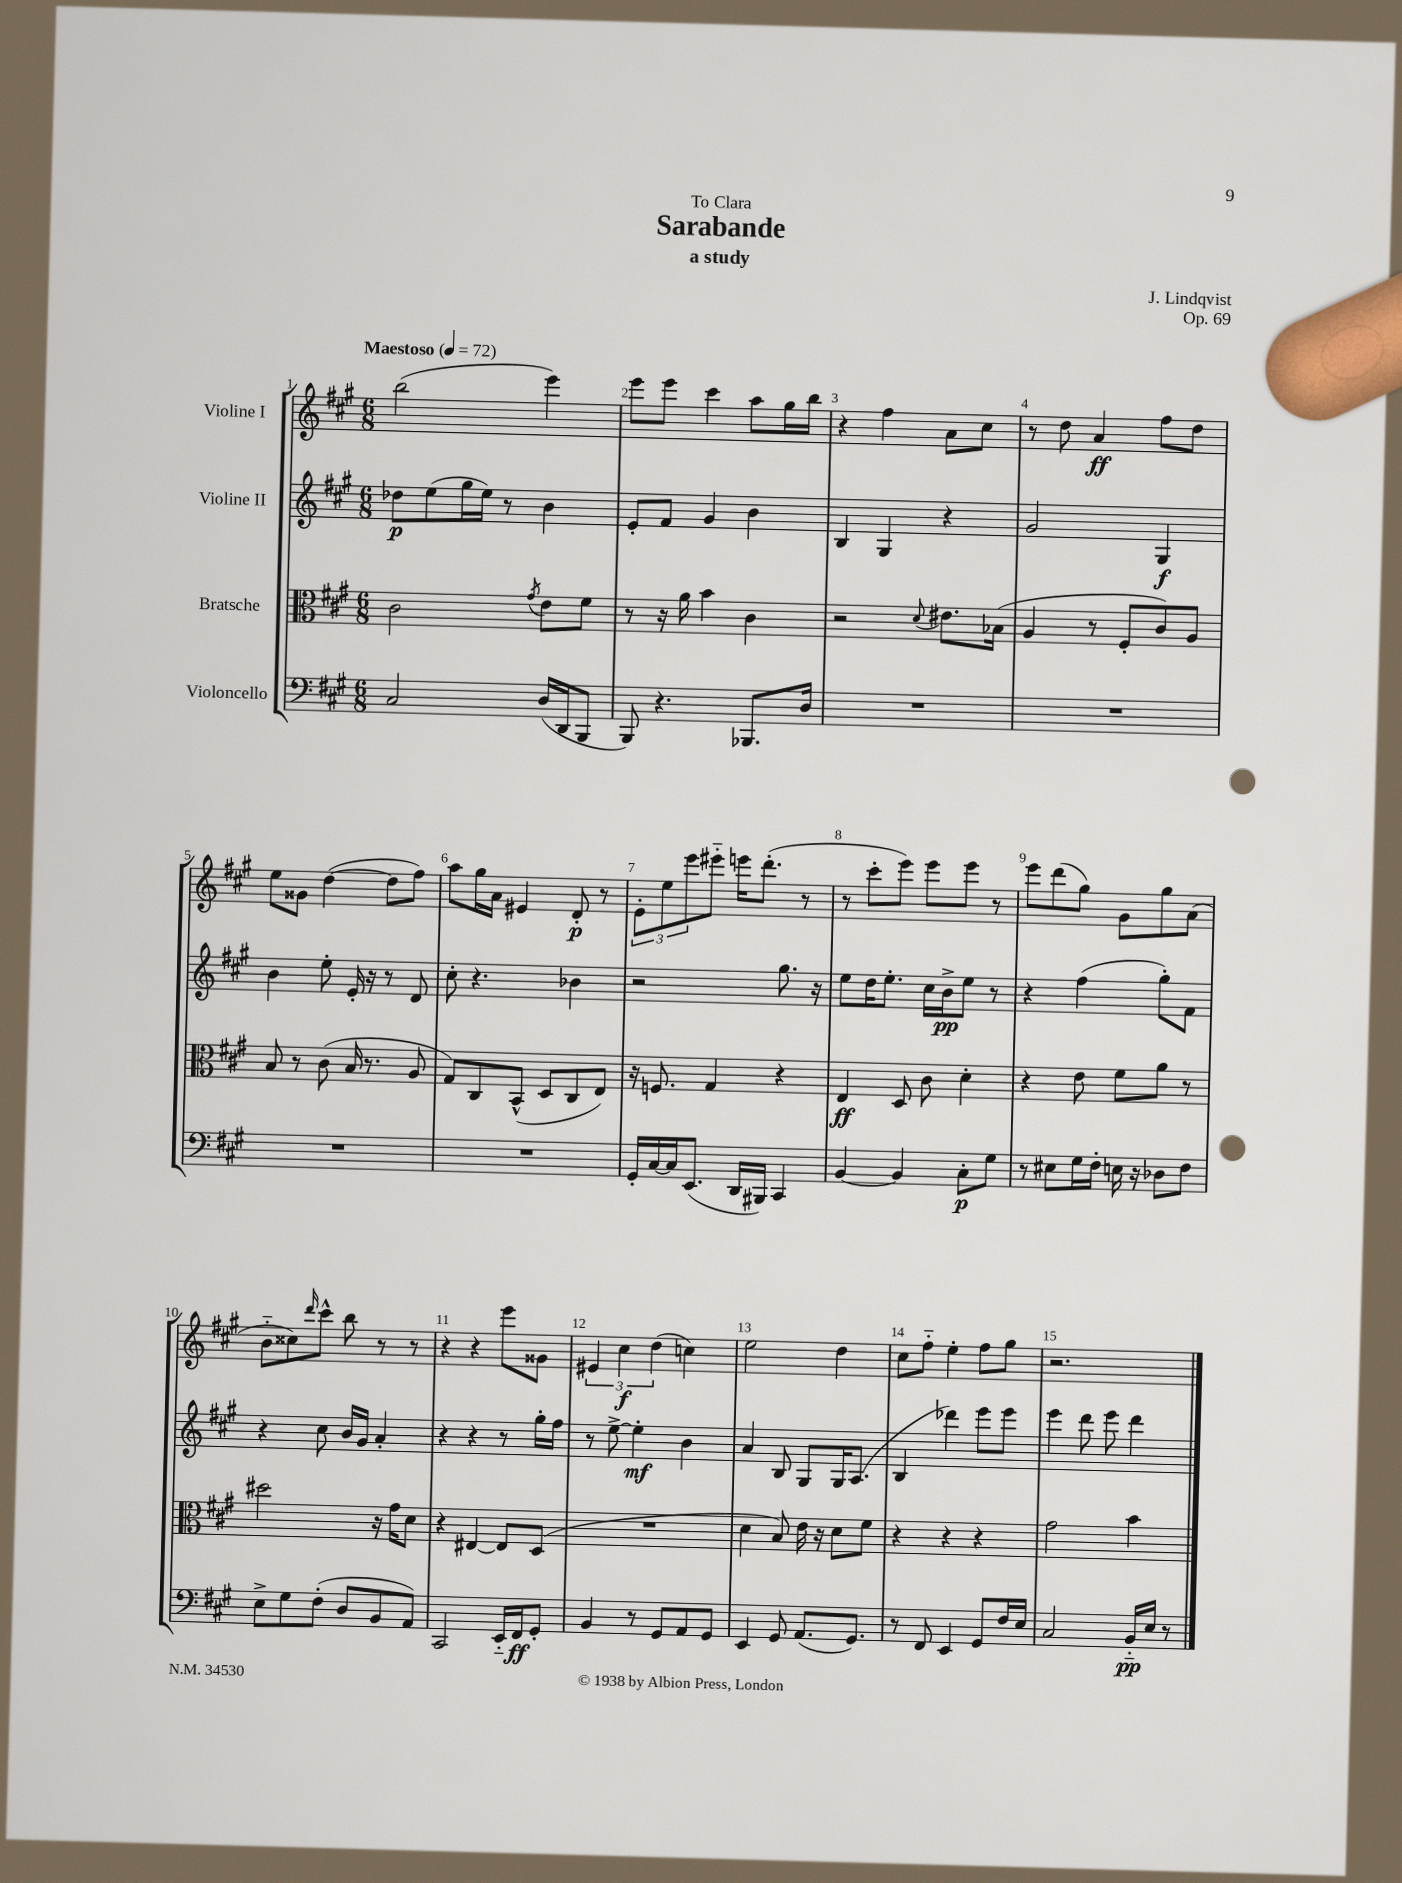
\header { title = "Sarabande" composer = "J. Lindqvist" subtitle = "a study" dedication = "To Clara" opus = "Op. 69" }
<<
\new StaffGroup <<
\new Staff = "s0" \with { instrumentName = "Violine I" } {
    \clef treble \key a \major \numericTimeSignature \time 6/8 \tempo "Maestoso" 4 = 72
    b''2( e'''4) |
    e'''8 e'''8 cis'''4 a''8 gis''16 b''16 |
    r4 fis''4 a'8 cis''8 |
    r8 d''8 a'4\ff fis''8 d''8 |
    e''8 gisis'8 d''4~( d''8 fis''8) |
    a''8 gis''16 a'16 eis'4 d'8-.\p r8 |
    \tuplet 3/2 { e'8-. e''8 e'''8 } eis'''8-_ e'''16 d'''8.-.( r8 |
    r8 cis'''8-. e'''8) e'''8 e'''8 r8 |
    e'''8 d'''8( gis''8) gis'8 gis''8 a'8( |
    b'8-_ cisis''8) \grace { d'''16 } cis'''8-^ b''8 r8 r8 |
    r4 r4 e'''8 gisis'8 |
    \tuplet 3/2 { eis'4 cis''4\f d''4( } c''4) |
    e''2 d''4 |
    cis''8 fis''8-_ e''4-. fis''8 gis''8 |
    r2. \bar "|." |
}
\new Staff = "s1" \with { instrumentName = "Violine II" } {
    \clef treble \key a \major \numericTimeSignature \time 6/8
    des''8\p e''8( gis''16 e''16) r8 b'4 |
    e'8-. fis'8 gis'4 b'4 |
    b4 gis4 r4 |
    gis'2 gis4\f |
    b'4 e''8-. e'16-. r16 r8 d'8 |
    cis''8-. r4. bes'4 |
    r2 gis''8. r16 |
    e''8 d''16 e''8.-. cis''16 b'16->\pp e''8 r8 |
    r4 fis''4( gis''8-.) fis'8 |
    r4 cis''8 b'16 gis'16 a'4-. |
    r4 r4 r8 gis''16-. fis''16 |
    r8 e''8~-> e''4-.\mf b'4 |
    a'4 b8 gis8 gis16 a8.( |
    b4 des'''4) e'''8 e'''8 |
    e'''4 d'''8 e'''8 d'''4 \bar "|." |
}
\new Staff = "s2" \with { instrumentName = "Bratsche" } {
    \clef alto \key a \major \numericTimeSignature \time 6/8
    cis'2 \acciaccatura { gis'8 } e'8 fis'8 |
    r8 r16 a'16 b'4 cis'4 |
    r2 \appoggiatura { d'8 } eis'8. bes16( |
    a4 r8 fis8-. cis'8) a8 |
    b8 r8 cis'8( b16 r8. a8 |
    gis8) cis8 b,8-^( d8 cis8 e8) |
    r16 f8. gis4 r4 |
    e4\ff d8 cis'8 d'4-. |
    r4 e'8 fis'8 a'8 r8 |
    dis''2 r16 gis'16 d'8 |
    r4 eis4~ eis8 d8( |
    R2. |
    d'4 b8) e'16 r16 d'8 fis'8 |
    r4 r4 r4 |
    gis'2 b'4 \bar "|." |
}
\new Staff = "s3" \with { instrumentName = "Violoncello" } {
    \clef bass \key a \major \numericTimeSignature \time 6/8
    cis2 d16( d,16 b,,8 |
    b,,8) r4. bes,,8. d16 |
    R2. |
    R2. |
    R2. |
    R2. |
    gis,16-. cis16~ cis16 e,8.( d,16 bis,,16) cis,4 |
    b,4~ b,4 cis8-.\p gis8 |
    r8 eis8 gis16 fis16-. e16 r16 des8 fis8 |
    e8-> gis8 fis8-.( d8 b,8 a,8) |
    cis,2 e,16-_ fis,16\ff gis,8-. |
    b,4 r8 gis,8 a,8 gis,8 |
    e,4 gis,8 a,8.( gis,8.) |
    r8 fis,8 e,4 gis,8 fis16 e16 |
    cis2 b,16-_\pp e16 r8 \bar "|." |
}
>>
>>
\layout { \context { \Score \override BarNumber.break-visibility = ##(#f #t #t) barNumberVisibility = #all-bar-numbers-visible } }
